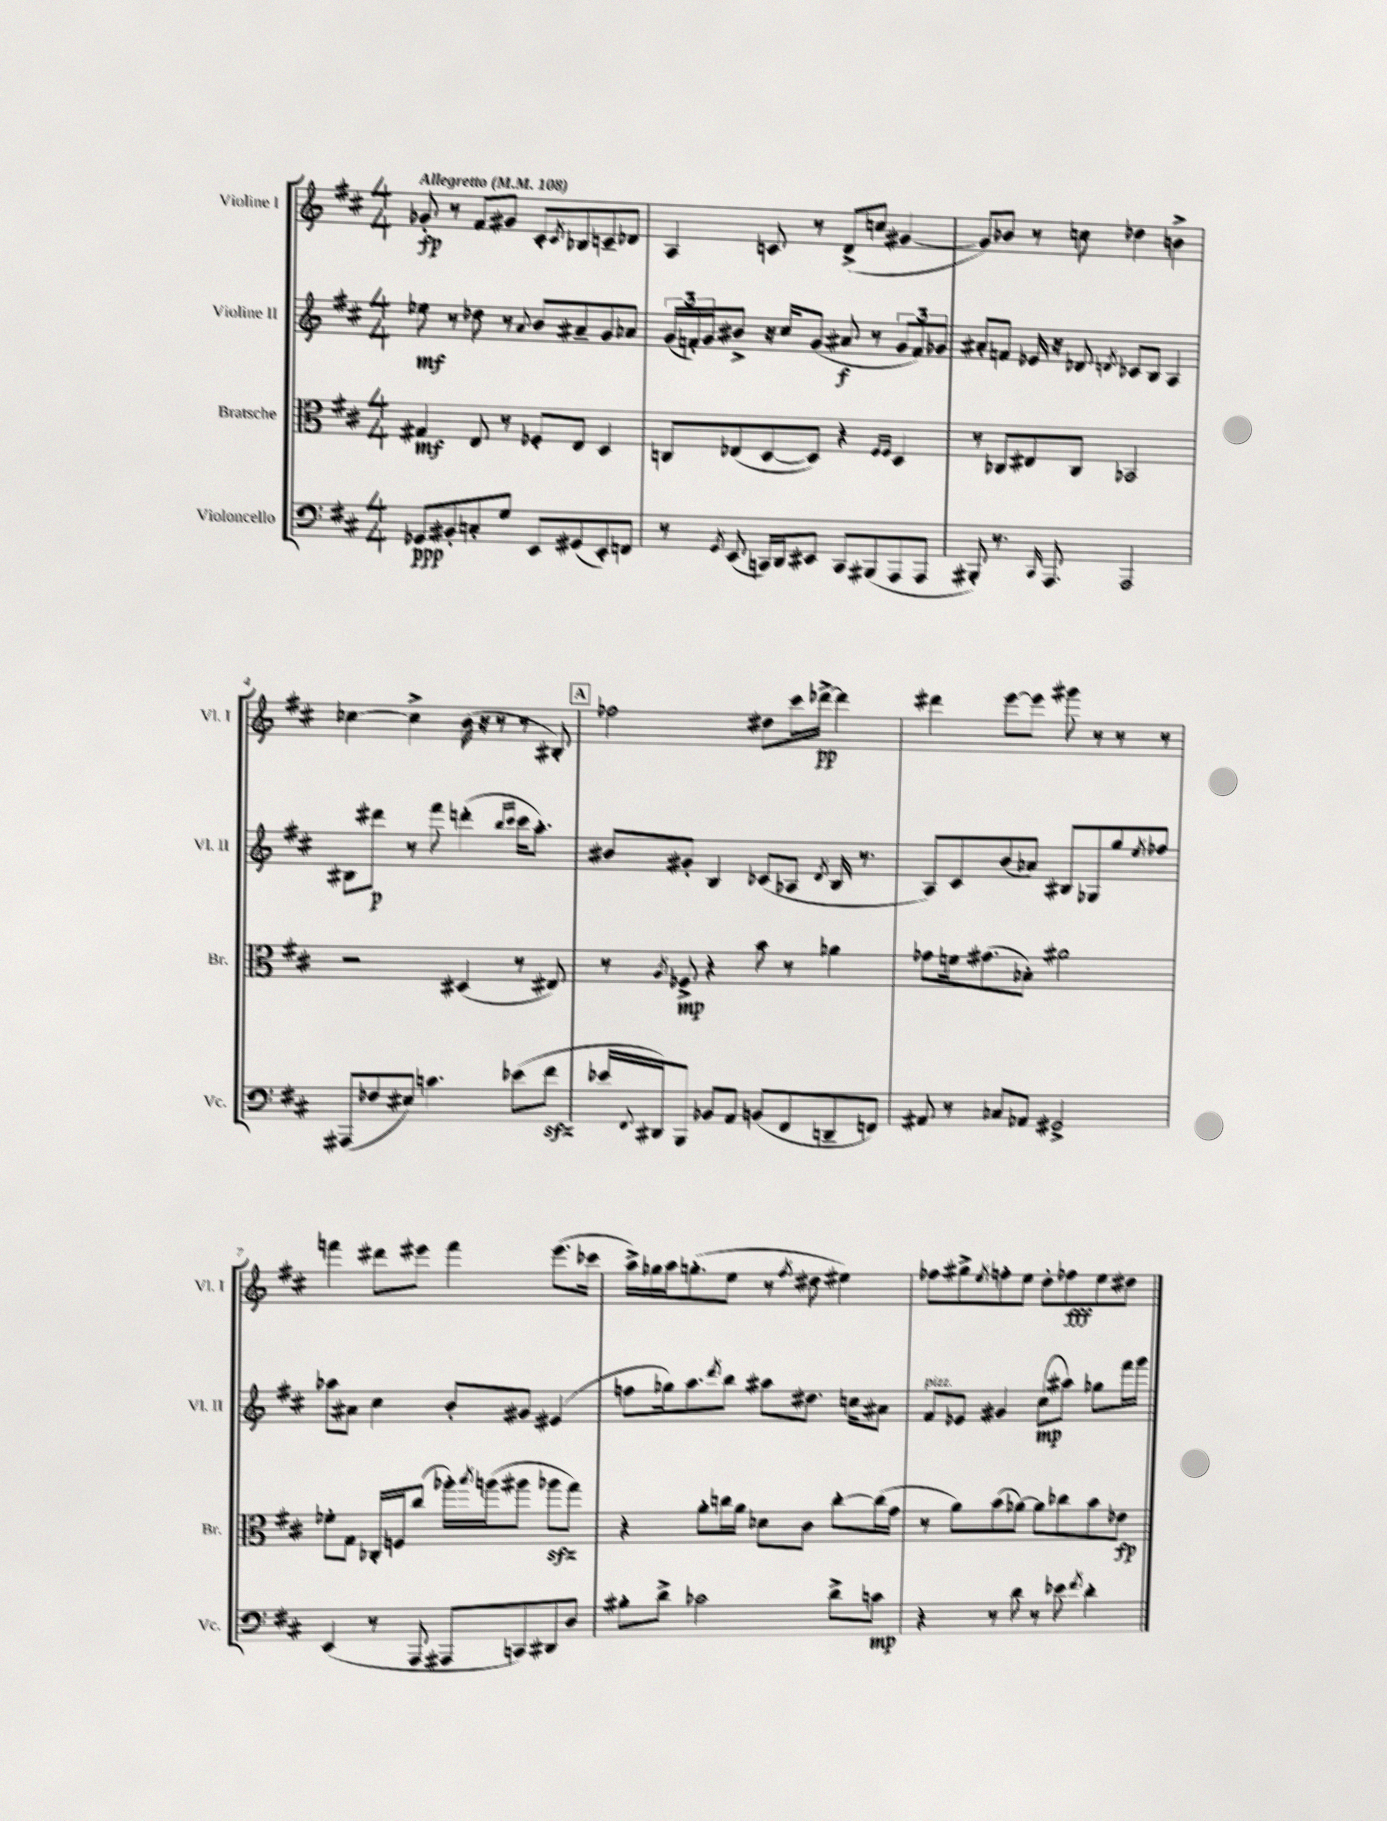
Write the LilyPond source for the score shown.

<<
\new StaffGroup <<
\new Staff = "s0" \with { instrumentName = "Violine I" shortInstrumentName = "Vl. I" } {
    \clef treble \key d \major \numericTimeSignature \time 4/4 \tempo "Allegretto" 4 = 108
    ges'8-.\fp r8 fis'8 gis'8 cis'8-. \acciaccatura { cis'8 } bes8 c'8-- des'8 |
    a4 c'8 r8 d'8->( c''8 gis'4~ |
    gis'8) bes'8 r8 c''8 des''4 b'4-> |
    ces''4~ ces''4-> b'16( r16 r8 r8 bis8-.) |
    \mark \markup { \box "A" } fes''2 dis''8 cis'''16 des'''16~->\pp des'''4 |
    dis'''4 e'''8~ e'''8 gis'''8 r8 r8 r8 |
    f'''4 dis'''8 eis'''8 f'''4 eis'''8.( ces'''16 |
    a''16->) ges''16 a''16 g''8.-.( e''8 r8 \acciaccatura { fis''8 } dis''8 eis''4) |
    fes''8 gis''8-> \acciaccatura { e''8 } f''8-. e''8 d''8-. fes''8\fff e''8 dis''8 \bar "|." |
}
\new Staff = "s1" \with { instrumentName = "Violine II" shortInstrumentName = "Vl. II" } {
    \clef treble \key d \major \numericTimeSignature \time 4/4
    ees''8\mf r8 des''8 r8 \appoggiatura { a'8 } b'8 ais'8-- g'8 aes'8 |
    \tuplet 3/2 { g'16( f'16-.) g'16 } bis'8-> r16 cis''16 g'8( ais'8\f r8 \tuplet 3/2 { g'8 f'8) ges'8 } |
    ais'8-. f'8 ees'16 r16 des'8 \acciaccatura { d'8 } ces'8 b8 a4 |
    bis8 dis'''8\p r8 fis'''8 d'''4-.( \grace { b''16 cis'''16 } cis'''16 a''8.-.) |
    \mark \markup { \box "A" } bis'8 gis'8-. b4 ces'8( aes8 \acciaccatura { d'8 } b16 r8. |
    a8) cis'8 b'8( aes'8) bis8 ges8 g''8 \acciaccatura { e''8 } fes''8 |
    aes''8 ais'8 cis''4 b'8-. gis'8 eis'4( |
    f''8 ges''16) a''8. \acciaccatura { d'''8 } b''8 ais''8 dis''8. c''16 ais'8 |
    fis'8^\markup { \italic "pizz." } ees'8 gis'4 cis''8\mp( ais''8) ges''8 fis'''16 g'''16 \bar "|." |
}
\new Staff = "s2" \with { instrumentName = "Bratsche" shortInstrumentName = "Br." } {
    \clef alto \key d \major \numericTimeSignature \time 4/4
    gis4\mf e8 r8 fes8-. e8 d4 |
    c8 ees8( d8~ d8) r4 \grace { fis16 fis16 } d4 |
    r8 ces8 eis8 ces8 bes,2 |
    r2 dis4( r8 eis8) |
    \mark \markup { \box "A" } r8 \acciaccatura { a8 } fes8->\mp r4 b'8 r8 aes'4 |
    ges'8 f'16 gis'8.( bes8-.) ais'2 |
    fes'8-. g8 ces16-. f16 cis''8( aes''16-.) \acciaccatura { b''8 } a''16( ais''8 aes''8\sfz g''8) |
    r4 a'8-. c''16 a'16 des'8 cis'8 c''8~-. c''16( g'16 |
    r8 a'8) b'8( aes'8~) aes'8 ces''8 b'8 ees'8\fp \bar "|." |
}
\new Staff = "s3" \with { instrumentName = "Violoncello" shortInstrumentName = "Vc." } {
    \clef bass \key d \major \numericTimeSignature \time 4/4
    ges,8\ppp bis,8-. c8-. g8 e,8 gis,8( e,8-.) f,8 |
    r8 \acciaccatura { g,8 } e,8( c,16) d,16 eis,8 c,8 bis,,8( a,,8 a,,8 |
    bis,,8-.) r8. \grace { cis,16 } a,,8. a,,2 |
    ais,,8( fes8 eis8) c'4. ees'8( fis'8\sfz |
    \mark \markup { \box "A" } ees'16 \appoggiatura { fis,8 } dis,16) b,,8 bes,8 a,8 b,8( fis,8 d,8-- f,8) |
    ais,8 r8 ces8 aes,8 gis,2-> |
    e,4( r8 a,,8 ais,,8 c,8) dis,8 d8 |
    bis8-. d'8-> ces'2 d'8-> c'8\mp |
    r4 r8 d'8 r8 ees'8 \acciaccatura { fis'8 } d'4-. \bar "|." |
}
>>
>>
